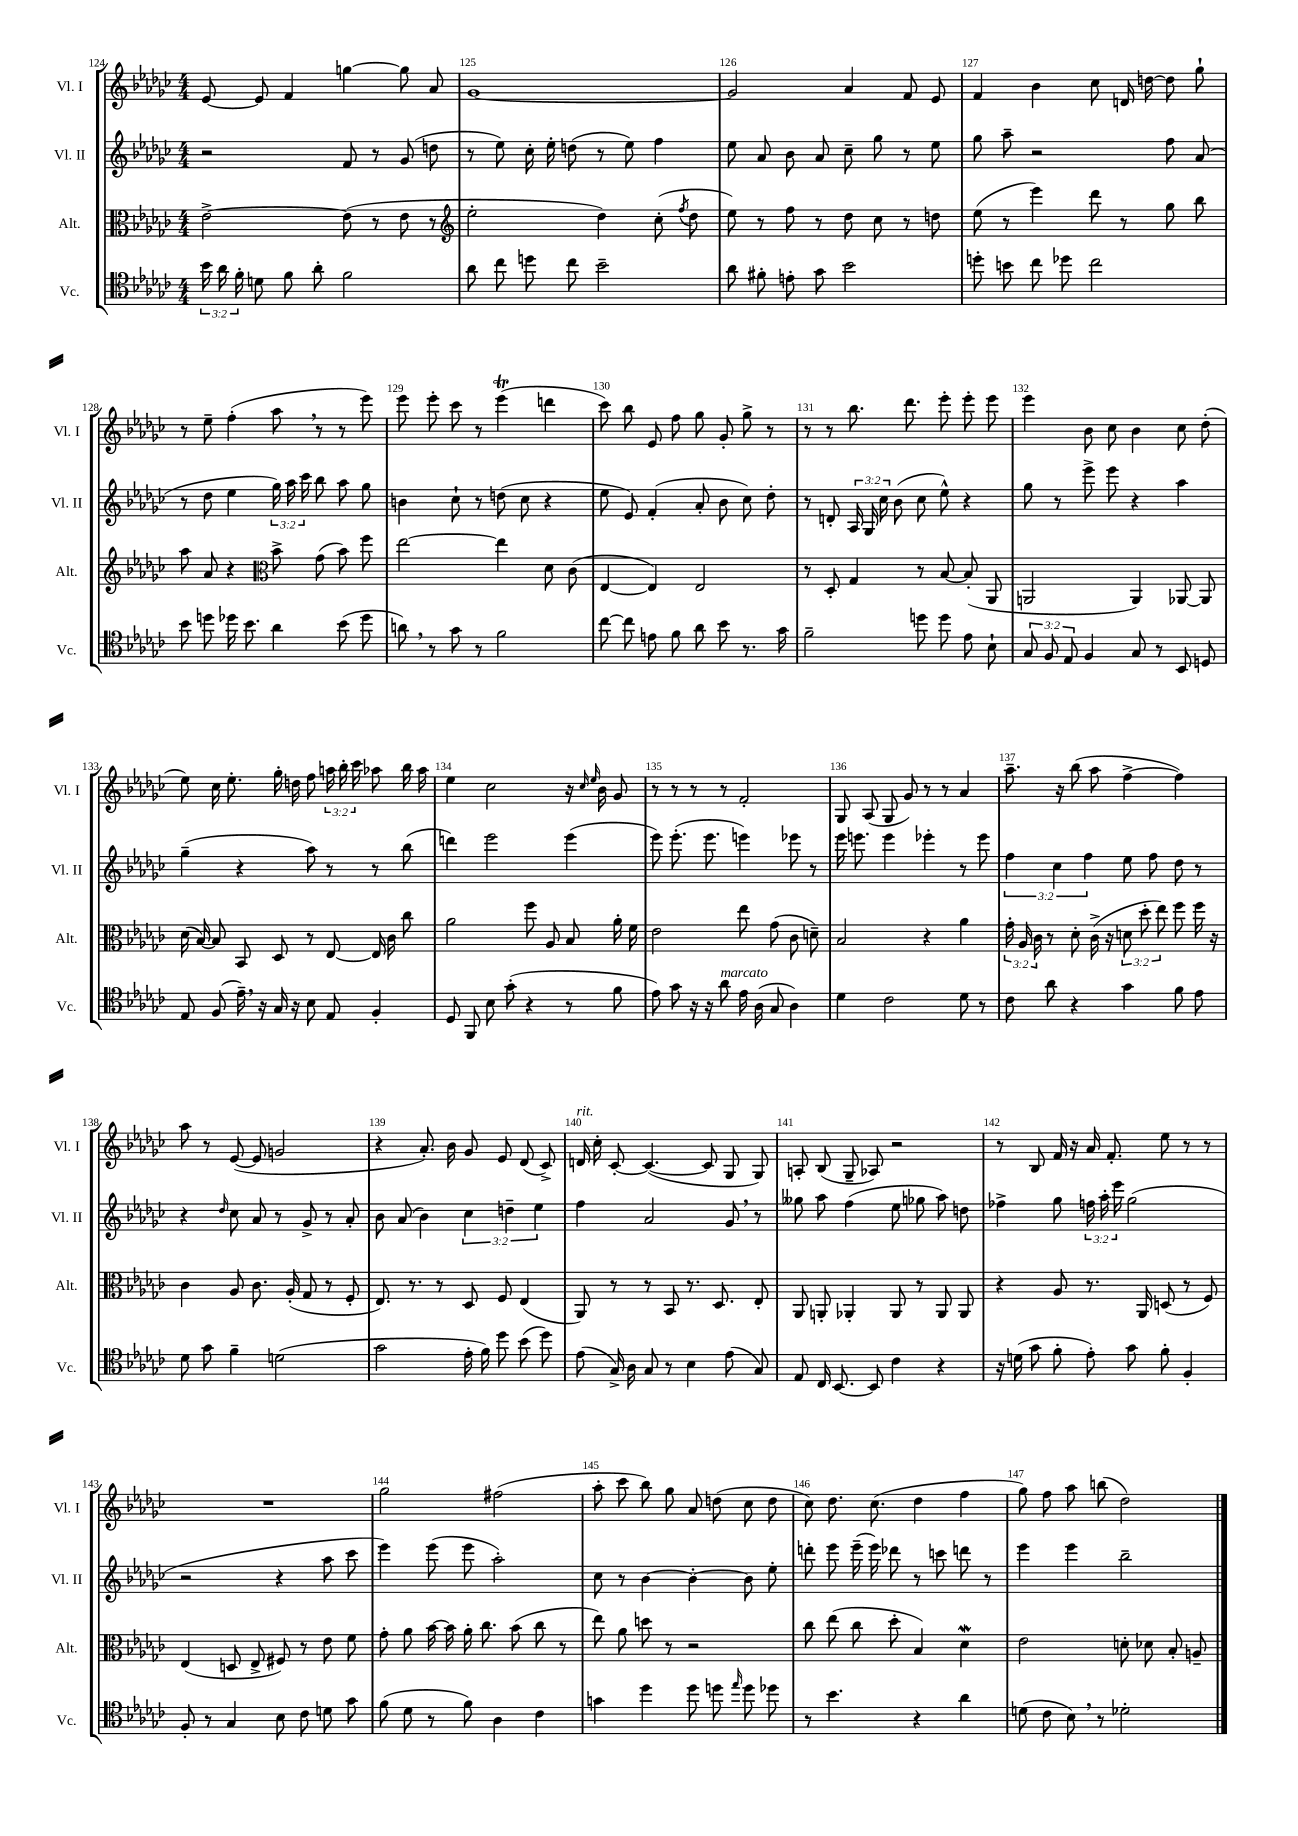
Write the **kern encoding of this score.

**kern	**kern	**kern	**kern
*staff4	*staff3	*staff2	*staff1
*clefC4	*clefC3	*clefG2	*clefG2
*k[b-e-a-d-g-c-]	*k[b-e-a-d-g-c-]	*k[b-e-a-d-g-c-]	*k[b-e-a-d-g-c-]
*M4/4	*M4/4	*M4/4	*M4/4
24b-\	[2e-^\	2r	[8e-/
24a-\	.	.	.
24f'\	.	.	.
8d\	.	.	8e-/]
8f\	.	.	4f/
8a-'\	.	.	.
2f\	(8e-\]	8f/	[4gg\
.	8r	8r	.
.	8e-\	(8g-/	8gg\]
.	8r	8dd\	8a-/
=	=	=	=
*	*clefG2	*	*
8a-\	2ee-'\	8r	[1g-
8cc-\	.	8ee-\)	.
8dd\	.	16cc-'\	.
.	.	16ee-'\	.
8cc-\	.	(8dd\	.
2b-~\	4dd-\)	8r	.
.	.	8ee-\)	.
.	(8cc-'\	4ff\	.
.	8qff/	.	.
.	8dd-\	.	.
=	=	=	=
8a-\	8ee-\)	8ee-\	2g-/]
8f#'\	8r	8a-/	.
8e'\	8ff\	8b-\	.
8g-\	8r	8a-/	.
2b-\	8dd-\	8cc-~\	4a-/
.	8cc-\	8gg-\	.
.	8r	8r	8f/
.	8dd\	8ee-\	8e-/
=	=	=	=
8dd'\	(8ee-\	8gg-\	4f/
8b\	8r	8aa-~\	.
8cc-\	4eee-\)	2r	4b-\
8dd-\	.	.	.
2cc-\	8ddd-\	.	8cc-\
.	8r	.	16d/
.	.	.	[16dd\
.	8gg-\	8ff\	8dd\]
.	8bb-\	(8a-/	8gg-`\
=	=	=	=
8b-\	8aa-\	8r	8r
8dd\	8a-/	8dd-\	8ee-~\
16dd-\	4r	4ee-\	(4ff'\
8.b-\	.	.	.
*	*clefC3	*	*
4a-\	8b-^\	24gg-\)	8aa-\
.	.	24aa-\	.
.	.	24ccc-\	.
.	(8g-\	8bb-\	8r
(8b-\	8b-\)	8aa-\	8r
8dd-\	8ff\	8gg-\	8eee-\)
=	=	=	=
8a\)	[2ee-\	4b\	8eee-\
8r	.	.	8eee-'\
8g-\	.	8cc-`\	8ccc-\
8r	.	8r	8r
2f\	4ee-\]	(8dd\	(4eee-\
.	.	8cc-\	.
.	8d-\	4r	4ddd\
.	(8c-\	.	.
=	=	=	=
[8cc-\	[4E-/	8ee-\	8ccc-\)
8cc-\]	.	8e-/)	8bb-\
8e\	4E-/])	(4f'/	8e-/
8f\	.	.	8ff\
8a-\	2E-/	8a-'/	8gg-\
8b-\	.	8b-\	8g-'/
8.r	.	8cc-\)	8gg-^\
.	.	8dd-'\	8r
16g-\	.	.	.
=	=	=	=
2f~\	8r	8r	8r
.	8D-'/	8d'/	8r
.	4G-/	24A-/	8.bb-\
.	.	24G-/	.
.	.	24cc-\	.
.	.	(8b-\	.
.	.	.	8.ddd-\
8dd\	8r	8cc-\	.
8dd\	[8B-/	8ee-^^\)	8eee-'\
8e-\	(8B-'/]	4r	8eee-'\
8B-`\	8AA-/	.	8eee-\
=	=	=	=
12G-/	2AA/	8gg-\	4eee-\
12F/	.	.	.
.	.	8r	.
12E-/	.	.	.
4F/	.	8eee-^\	8b-\
.	.	8eee-\	8cc-\
8G-/	4AA/)	4r	4b-\
8r	.	.	.
8BB-/	[8AA-/	4aa-\	8cc-\
8D/	8AA-/]	.	(8dd-'\
=	=	=	=
8E-/	(16d-\	(4gg-~\	8ee-\)
.	[16B-/)	.	.
(8F/	8B-/]	.	16cc-\
.	.	.	8.ee-'\
16e-~\)	8BB-/	4r	.
16r	.	.	.
16G-/	8D-/	.	16gg-'\
16r	.	.	16dd\
8B-\	8r	8aa-\)	8ff\
8E-/	[8E-/	8r	24aa\
.	.	.	24bb-'\
.	.	.	24ccc-\
4F'/	16E-/]	8r	8aa-\
.	16c-\	.	.
.	8cc-\	(8bb-\	16bb-\
.	.	.	16aa-\
=	=	=	=
8D-/	2a-\	4ddd\)	4ee-\
8FF/	.	.	.
8B-\	.	2eee-\	2cc-\
(8g-'\	.	.	.
4r	8ff\	.	.
.	8A-/	.	.
8r	8B-/	(4eee-\	16r
.	.	.	16qqcc-/
.	.	.	16qqee-/
.	.	.	16b-\
8f\	16a-'\	.	8g-/
.	16f\	.	.
=	=	=	=
8e-\)	2e-\	8eee-\)	8r
8g-\	.	(8.eee-'\	8r
16r	.	.	8r
16r	.	8.eee-\	.
8a-\	.	.	8r
16e-\	8ee-\	4eee\)	2f'/
(16A-\	.	.	.
8G-/	(8g-\	.	.
4A-\)	8c-\	8eee-\	.
.	8d~\)	8r	.
=	=	=	=
4d-\	2B-/	16eee-\	8G-/
.	.	8.eee\	.
.	.	.	(8A-/
2c-\	.	4eee\	8G-/
.	.	.	8g-/)
.	4r	4eee-'\	8r
.	.	.	8r
8d-\	4a-\	8r	4a-/
8r	.	8eee-\	.
=	=	=	=
8c-\	24g-'\	6ff\	8.aa-~\
.	24A-/	.	.
.	24c-\	.	.
8a-\	8r	.	.
.	.	6cc-\	.
.	.	.	16r
4r	8d-'\	.	(8bb-\
.	.	6ff\	.
.	(16c-^\	.	8aa-\
.	16r	.	.
4g-\	12d\	8ee-\	[4ff^\
.	12dd-'\	.	.
.	.	8ff\	.
.	12ee-\)	.	.
8f\	8ff\	8dd-\	4ff\])
8e-\	16ff\	8r	.
.	16r	.	.
=	=	=	=
8d-\	4c-\	4r	8aa-\
8g-\	.	.	8r
.	.	16qqdd-/	.
4f~\	8A-/	8cc-\	([8e-/
.	8.c-\	8a-/	8e-/]
(2d\	.	8r	2g/
.	(16A-'/	.	.
.	8G-/	8g-^/	.
.	8r	8r	.
.	8F'/	8a-'/	.
=	=	=	=
2g-\	8.E-/)	8b-\	4r
.	.	(8a-/	.
.	8.r	.	.
.	.	4b-\)	8.a-'/)
.	8r	.	.
.	.	.	16b-\
16e-'\	8D-/	6cc-\	8g-/
16f\)	.	.	.
8dd-\	8F/	.	8e-/
.	.	6dd~\	.
(8b-\	(4E-/	.	(8d-/
.	.	6ee-\	.
8dd-\)	.	.	8c-^/)
=	=	=	=
(8e-\	8AA-/)	4ff\	16d/
.	.	.	16cc-'\
16G-^/)	8r	.	[8c-'/
16A-\	.	.	.
8G-/	8r	2a-/	(4.c-/_
8r	8BB-/	.	.
4B-\	8.r	.	.
.	.	.	8c-/]
.	8.D-/	.	.
(8e-\	.	8g-/	8G-/
8G-/)	8E-'/	8r	8G-/)
=	=	=	=
8E-/	8AA-/	8gg--\	8A'/
16C-/	8AA'/	8aa-\	(8B-/
[8.BB-/	.	.	.
.	4AA-'/	(4ff\	8G-~/
8BB-/]	.	.	8A-/)
4c-\	8AA-/	8ee-\	2r
.	8r	8gg-\	.
4r	8AA-/	8aa-\)	.
.	8AA-/	8dd\	.
=	=	=	=
16r	4r	4ff-^\	8r
(16d\	.	.	.
8g-\	.	.	8B-/
8f'\	8A-/	8gg-\	16f/
.	.	.	16r
8e-'\)	8.r	24ff\	16a-/
.	.	24aa-'\	.
.	.	.	8.f'/
.	.	24eee-\	.
8g-\	.	(2gg-\	.
.	16AA-/	.	.
8f'\	(8D/	.	8ee-\
4F'/	8r	.	8r
.	8F/)	.	8r
=	=	=	=
8F'/	(4E-/	2r	1r
8r	.	.	.
4G-/	8D/	.	.
.	8E-^/	.	.
8B-\	8F#/)	4r	.
8c-\	8r	.	.
8d\	8e-\	8aa-\	.
8g-\	8f\	8ccc-\	.
=	=	=	=
(8f\	8g-'\	4eee-\)	2gg-\
8d-\	8a-\	.	.
8r	[16b-\	(8eee-\	.
.	16b-\]	.	.
8f\)	16a-'\	8eee-\	.
.	8.cc-\	.	.
4A-\	.	2aa-'\)	(2ff#\
.	(8b-\	.	.
4c-\	8cc-\	.	.
.	8r	.	.
=	=	=	=
4g\	8ee-\)	8cc-\	8aa-'\
.	8a-\	8r	8ccc-\
4dd-\	8dd\	[4b-\	8bb-\)
.	8r	.	8gg-\
8dd-\	2r	4b-'\_	8a-/
8dd\	.	.	(8dd\
16qqee-/	.	.	.
8dd\	.	8b-\]	8cc-\
8dd-\	.	8ee-'\	8dd\
=	=	=	=
8r	8cc-\	8ddd'\	8cc-\)
4.b-\	(8ee-\	8eee-\	8.dd-\
.	8cc-\	(16eee-~\	.
.	.	16eee-\)	(8.cc-\
.	8dd-'\	8ddd-\	.
4r	4B-/)	8r	4dd-\
.	.	8ccc\	.
4a-\	4d-\	8ddd\	4ff\
.	.	8r	.
=	=	=	=
(8d\	2e-\	4eee-\	8gg-\)
8c-\	.	.	8ff\
8B-\)	.	4eee-\	8aa-\
8r	.	.	(8bb\
2d-'\	8d'\	2bb-~\	2dd-\)
.	8d-\	.	.
.	8B-'/	.	.
.	8A~/	.	.
==	==	==	==
*-	*-	*-	*-
